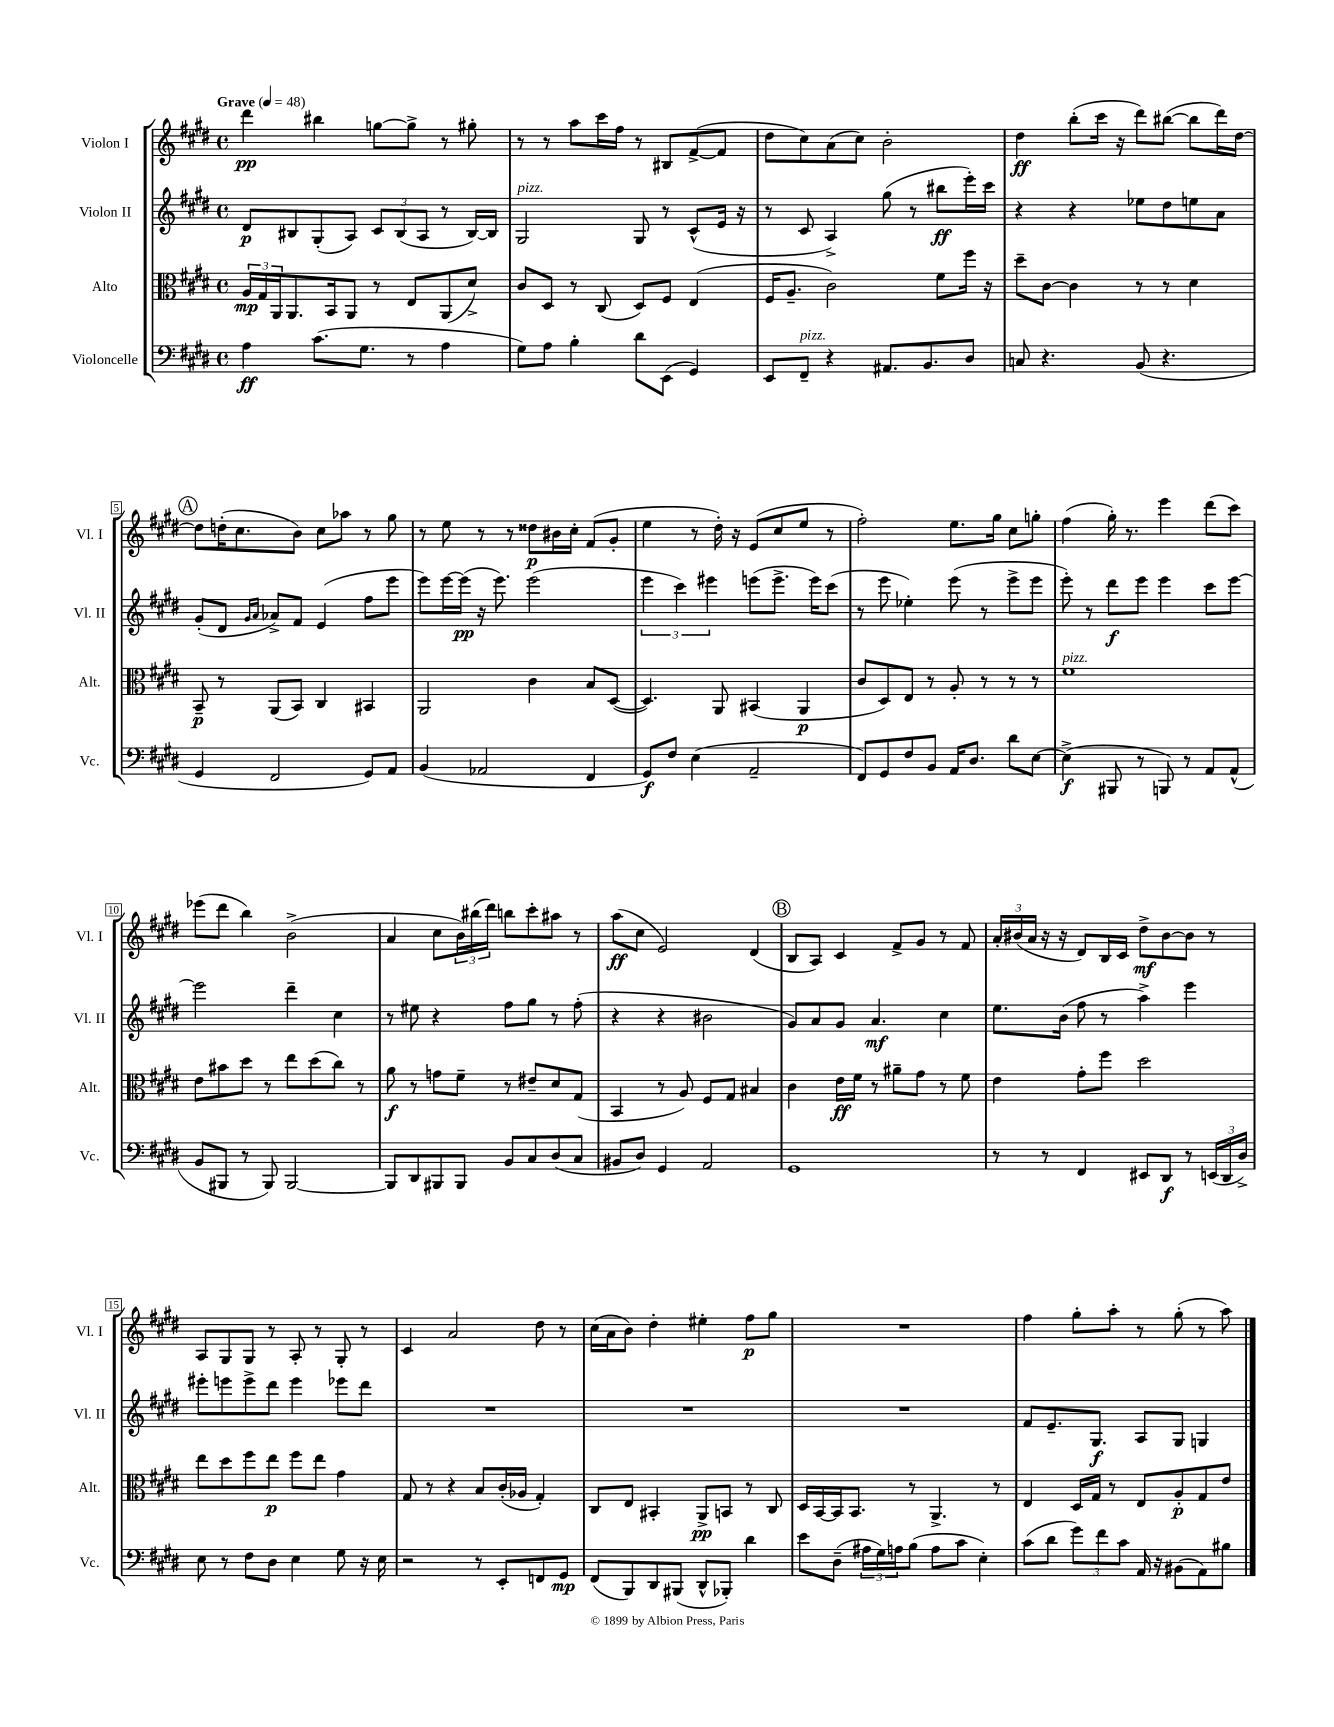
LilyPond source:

<<
\new StaffGroup <<
\new Staff = "s0" \with { instrumentName = "Violon I" shortInstrumentName = "Vl. I" } {
    \clef treble \key e \major \defaultTimeSignature \time 4/4 \tempo "Grave" 4 = 48
    dis'''4\pp bis''4 g''8~ g''8-> r8 gis''8-. |
    r8 r8 a''8 cis'''16 fis''16 r8 bis8 fis'8~->( fis'8 |
    dis''8 cis''8) a'8( cis''8) b'2-. |
    dis''4\ff b''8-.( cis'''16 r16 dis'''8) bis''8~( bis''8 dis'''16) dis''16~ |
    \mark \markup { \circle "A" } dis''8 d''16-.( cis''8. b'8) cis''8 aes''8 r8 gis''8 |
    r8 e''8 r8 r8 disis''8\p bis'16 cis''16-. fis'8( gis'8-. |
    e''4 r8 dis''16-.) r16 e'8( cis''8 e''8 r8 |
    fis''2-.) e''8. gis''16 cis''8 g''8-. |
    fis''4( gis''16-.) r8. e'''4 dis'''8( cis'''8) |
    ees'''8( dis'''8 b''4) b'2->( |
    a'4 cis''8 \tuplet 3/2 { b'16) bis''16( dis'''16) } b''8 cis'''8-. ais''8 r8 |
    a''8\ff( cis''8 e'2) dis'4( |
    \mark \markup { \circle "B" } b8 a8) cis'4 fis'8-> gis'8 r8 fis'8 |
    \tuplet 3/2 { a'16-. bis'16( a'16 } r16 r16 dis'8) b16 cis'16 dis''8->\mf bis'8~ bis'8 r8 |
    a8 gis8 gis8 r8 a8-. r8 gis8-. r8 |
    cis'4 a'2 dis''8 r8 |
    cis''16( a'16 b'8) dis''4-. eis''4-. fis''8\p gis''8 |
    R1 |
    fis''4 gis''8-. a''8-. r8 gis''8-.( r8 a''8) \bar "|." |
}
\new Staff = "s1" \with { instrumentName = "Violon II" shortInstrumentName = "Vl. II" } {
    \clef treble \key e \major \defaultTimeSignature \time 4/4
    dis'8\p bis8 gis8-.( a8) \tuplet 3/2 { cis'8 bis8( a8 } r8 bis16~) bis16 |
    gis2^\markup { \italic "pizz." } gis8 r8 cis'8-^( e'16 r16 |
    r8 cis'8 a4->) gis''8( r8 bis''8\ff e'''16-.) cis'''16 |
    r4 r4 ees''8 dis''8 e''8 a'8 |
    \mark \markup { \circle "A" } gis'8-.( dis'8 \grace { gis'16 a'16 } aes'8->) fis'8 e'4( fis''8 e'''8 |
    e'''8) e'''16~ e'''16\pp( r16 e'''8.) e'''2( |
    \tuplet 3/2 { e'''4 cis'''4) eis'''4 } e'''8( e'''8.-> e'''16) cis'''8( |
    r8 e'''8 ees''4-.) e'''8( r8 e'''8-> e'''8 |
    e'''8-.) r8 dis'''8\f e'''8 e'''4 cis'''8 e'''8~ |
    e'''2 dis'''4-- cis''4 |
    r8 eis''8 r4 fis''8 gis''8 r8 fis''8-.( |
    r4 r4 bis'2 |
    \mark \markup { \circle "B" } gis'8) a'8 gis'8 a'4.\mf cis''4 |
    e''8. b'16( fis''8 r8 a''4->) e'''4 |
    eis'''8-. e'''8 e'''8-> dis'''8 e'''4 ees'''8 dis'''8 |
    R1 |
    R1 |
    R1 |
    fis'8 e'8.-- gis8.\f a8 gis8 g4 \bar "|." |
}
\new Staff = "s2" \with { instrumentName = "Alto" shortInstrumentName = "Alt." } {
    \clef alto \key e \major \defaultTimeSignature \time 4/4
    \tuplet 3/2 { a16\mp gis16 a,16 } a,8. b,16 a,8 r8 e8 a,8( dis'8->) |
    cis'8 dis8 r8 cis8( dis8) fis8 e4( |
    fis16 a8.-- cis'2) fis'8 fis''16 r16 |
    dis''8-- cis'8~ cis'4 r8 r8 dis'4 |
    \mark \markup { \circle "A" } b,8--\p r8 a,8( b,8) cis4 bis,4 |
    a,2 cis'4 b8 dis8~( |
    dis4.) a,8 bis,4( a,4\p |
    cis'8 dis8) e8 r8 a8-. r8 r8 r8 |
    fis'1^\markup { \italic "pizz." } |
    e'8 bis'8 dis''8 r8 e''8 dis''8( cis''8) r8 |
    a'8\f r8 g'8 fis'8-- r8 eis'8-- dis'8 gis8( |
    b,4 r8 a8) fis8 gis8 bis4 |
    \mark \markup { \circle "B" } cis'4 e'16\ff fis'16 r8 ais'8-- gis'8 r8 fis'8 |
    e'4 gis'8-. fis''8 dis''2 |
    e''8 dis''8 fis''8 e''8\p fis''8 e''8 gis'4 |
    gis8 r8 r4 b8 cis'16-.( aes16 gis4-.) |
    cis8 e8 bis,4-. a,8->\pp b,8 r8 cis8 |
    dis16 b,16~ b,16 b,8. r8 a,4.-> r8 |
    e4 dis16 gis16 r8 e8 a8-.\p gis8 e'8 \bar "|." |
}
\new Staff = "s3" \with { instrumentName = "Violoncelle" shortInstrumentName = "Vc." } {
    \clef bass \key e \major \defaultTimeSignature \time 4/4
    a4\ff cis'8.( gis8. r8 a4 |
    gis8) a8 b4-. dis'8 e,8( gis,4) |
    e,8 fis,8--^\markup { \italic "pizz." } r4 ais,8. b,8. dis8 |
    c8 r4. b,8( r4. |
    \mark \markup { \circle "A" } gis,4 fis,2 gis,8) a,8 |
    b,4( aes,2 fis,4 |
    gis,8\f) fis8 e4( a,2-- |
    fis,8) gis,8 fis8 b,8 a,16 dis8. dis'8 e8~ |
    e4->\f( bis,,8 r8 b,,8) r8 a,8 a,8-^( |
    b,8 bis,,8 r8 bis,,8) bis,,2~ |
    bis,,8 dis,8 bis,,8 bis,,8 b,8 cis8 dis8( cis8 |
    bis,8 dis8) gis,4 a,2 |
    \mark \markup { \circle "B" } gis,1 |
    r8 r8 fis,4 eis,8 dis,8\f r8 \tuplet 3/2 { e,16( dis,16 dis16->) } |
    e8 r8 fis8 dis8 e4 gis8 r16 e16 |
    r2 r8 e,8-. f,8 gis,8\mp |
    fis,8( b,,8) dis,8 bis,,8( dis,8-^ bes,,8-.) dis'4 |
    e'8 dis8--( \tuplet 3/2 { ais16 gis16) a16 } b8( a8 cis'8 e4-.) |
    cis'8( dis'8 \tuplet 3/2 { gis'8) fis'8 cis'8 } a,16 r16 bis,8( a,8) bis8 \bar "|." |
}
>>
>>
\layout { \context { \Score \override BarNumber.stencil = #(make-stencil-boxer 0.1 0.3 ly:text-interface::print) } }
